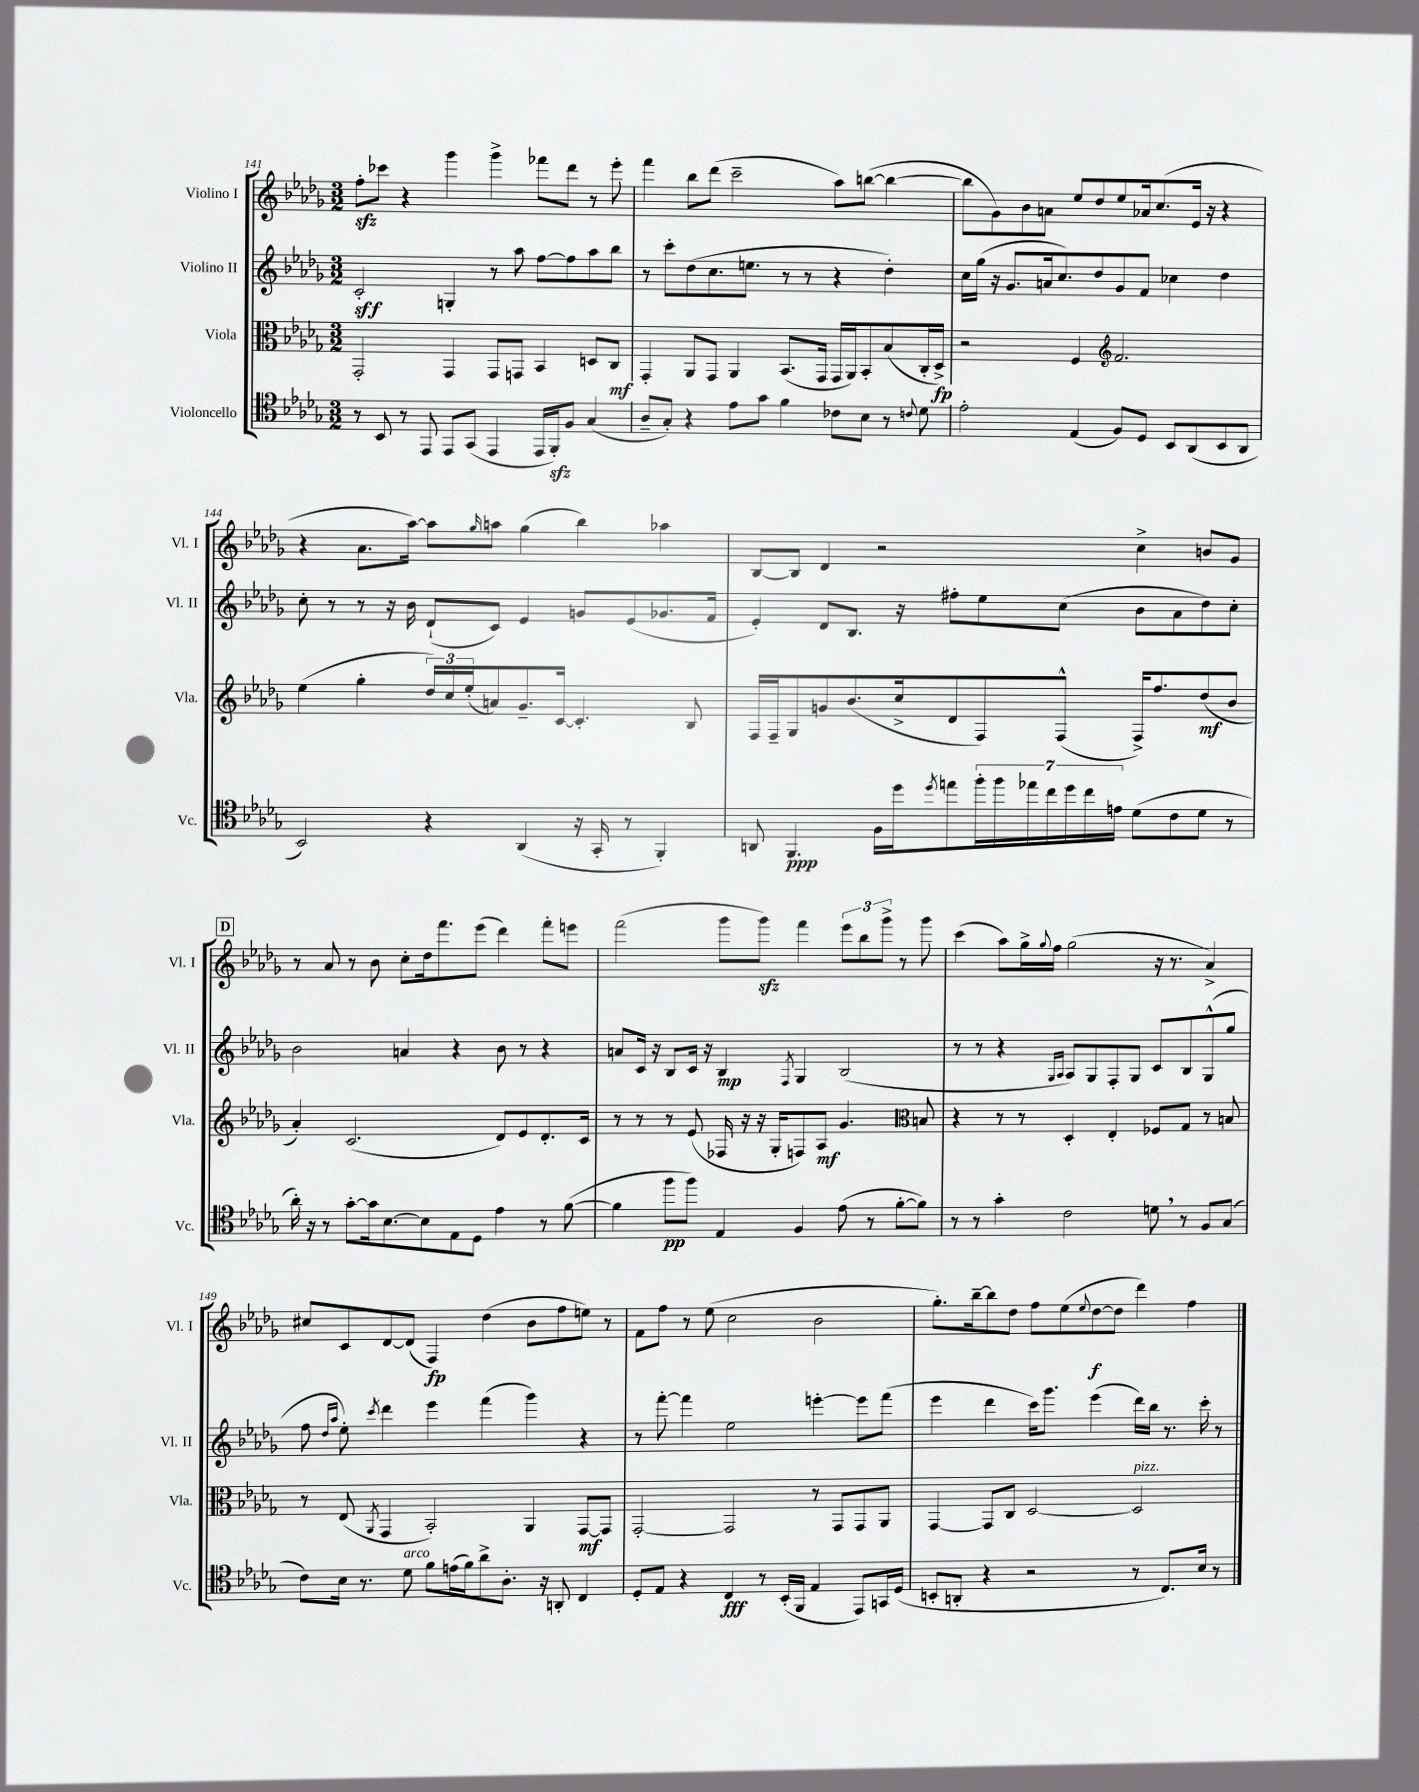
<<
\new StaffGroup <<
\new Staff = "s0" \with { instrumentName = "Violino I" shortInstrumentName = "Vl. I" } {
    \clef treble \key des \major \numericTimeSignature \time 3/2
    f''8-.\sfz ces'''8 r4 ges'''4 ges'''4-> fes'''8 des'''8 r8 ees'''8-. |
    f'''4 bes''8 des'''8( c'''2-- aes''8) b''8~( b''4~ |
    b''8 ges'8) bes'8 a'8 ees''8 des''8 ees''8 aes'16 c''8.( ees'16 r16 r4 |
    r4 aes'8. aes''16~) aes''8 \grace { ges''16 } a''8 ges''4( bes''4) aes''4 |
    bes8~ bes8 des'4 r2 c''4-> b'8 ges'8 |
    \mark \markup { \box "D" } r8 aes'8 r8 bes'8 c''8-. des''16 f'''8. ees'''8( des'''4) f'''8-. e'''8 |
    f'''2( ges'''8 ges'''8\sfz) f'''4 \tuplet 3/2 { ees'''8 bes''8 ges'''8-> } r8 ges'''8 |
    c'''4( aes''8) ges''16-> \appoggiatura { ges''8 } f''16 ges''2( r16 r8. aes'4->) |
    cis''8 c'8 des'8~ des'8( f4\fp) des''4( bes'8 f''8 e''8) r8 |
    f'8 f''8 r8 ees''8( c''2 bes'2 |
    ges''8.-.) bes''16~-- bes''8 des''8 f''8 ees''8( \appoggiatura { ees''8 } des''8~\f des''8 des'''4) f''4 \bar "|." |
}
\new Staff = "s1" \with { instrumentName = "Violino II" shortInstrumentName = "Vl. II" } {
    \clef treble \key des \major \numericTimeSignature \time 3/2
    c'2-.\sff g4-. r8 aes''8 f''8~ f''8 aes''8 bes''8 |
    r8 c'''8-. des''8( c''8. e''8. r8 r8 r4 des''4-.) |
    c''16 ges''16( r16 ges'8. a'16 c''8.) des''8 ges'8 f'8 ces''4 des''4 |
    c''8-. r8 r8 r16 bes'16 des'8-!( c'8) ees'4 g'8 ees'8( ges'8. f'16 |
    ees'4-.) des'8 bes8. r16 fis''8-. ees''8 c''8( bes'8 aes'8 des''8) c''8-. |
    \mark \markup { \box "D" } bes'2 a'4 r4 bes'8 r8 r4 |
    a'8 c'16 r16 bes8 c'16 r16 bes4\mp \acciaccatura { f8 } ges4 bes2( |
    r8 r8 r4 \grace { ges16 aes16 } aes8) ges8 f8-. ges8 c'8 bes8 ges8-^( ges''8 |
    f''8 \grace { des''16 aes''16 } ees''8-.) \acciaccatura { c'''8 } des'''4 ees'''4 f'''4( ges'''4) r4 |
    r8 f'''8~-. f'''4 ees''2 e'''4~-. e'''8 f'''8( |
    ees'''4 des'''4 c'''16) ges'''8. ees'''4( des'''16) bes''16 r8. c'''16-. r8 \bar "|." |
}
\new Staff = "s2" \with { instrumentName = "Viola" shortInstrumentName = "Vla." } {
    \clef alto \key des \major \numericTimeSignature \time 3/2
    ges,2-. ges,4 ges,8 g,8 bes,4 d8 c8\mf |
    ges,4-. aes,8 ges,8 aes,4 bes,8.( ges,16 ges,16 aes,16) bes,8-. bes8( c16-. des16->\fp) |
    r2 f4 \clef treble f'2. |
    ees''4( ges''4-. \tuplet 3/2 { des''16) c''16 ees''16-.( } a'8) ges'8.-- c'16~ c'4.-. bes8 |
    f16 f16-- ges8 g'8 bes'8.( c''16-> des'8 f8) f8-^( f16->) f''8. des''8\mf( bes'8 |
    \mark \markup { \box "D" } aes'4-.) c'2.( des'8) ees'8 des'8.-. c'16 |
    r8 r8 r8 ees'8( fes16 r16 r16 ges16-. f8) aes8\mf ges'4. \clef alto b8 |
    r4 r8 r8 des4-. ees4-. fes8 ges8 r8 b8 |
    r8 ees8( \acciaccatura { aes,8 } ges,4 bes,2-.) aes,4 ges,8~\mf ges,8 |
    ges,2~-. ges,2 r8 ges,8 ges,8 aes,8 |
    ges,4~ ges,8 c8 des2~ des2^\markup { \italic "pizz." } \bar "|." |
}
\new Staff = "s3" \with { instrumentName = "Violoncello" shortInstrumentName = "Vc." } {
    \clef tenor \key des \major \numericTimeSignature \time 3/2
    r8 bes,8 r8 ees,8 ees,8 ges,8( ees,4 ees,16 f,16-.\sfz) f8 ges4( |
    aes8-- ges8-.) r4 ees'8 ges'8 f'4 ces'8 bes8 r8 \appoggiatura { c'8 } des'8 |
    ees'2-. ees4( f8) des8 bes,8 aes,8( bes,8 aes,8 |
    bes,2) r4 aes,4( r16 ges,16-. r8 f,4-.) |
    a,8 f,4.\ppp f16 des''16 \acciaccatura { des''8 } e''8 \tuplet 7/4 { f''16-. f''16 ees''16 c''16 des''16 c''16 e'16 } des'8( c'8 des'8 r8 |
    \mark \markup { \box "D" } aes'16-.) r16 r8 ges'8~-. ges'16 bes8.~ bes8 ees8 des8 ees'4 r8 f'8~( |
    f'4 f''8\pp f''8) ees4 f4 ees'8( r8 f'8~-. f'8) |
    r8 r8 ges'4-. c'2 d'8 \breathe r8 f8 ges8( |
    c'8) bes16 r8. des'8^\markup { \italic "arco" } f'8 e'16( f'16) aes'8-> aes8.-. r16 a,8-. c4 |
    des8-. ees8 r4 c4\fff r8 bes,16-.( f,16 ees4 ees,8) g,16 des16( |
    b,8-. a,8-. r4 r2 r8 c8.) bes16 r8 \bar "|." |
}
>>
>>
\layout { \context { \Score currentBarNumber = #141 } }
